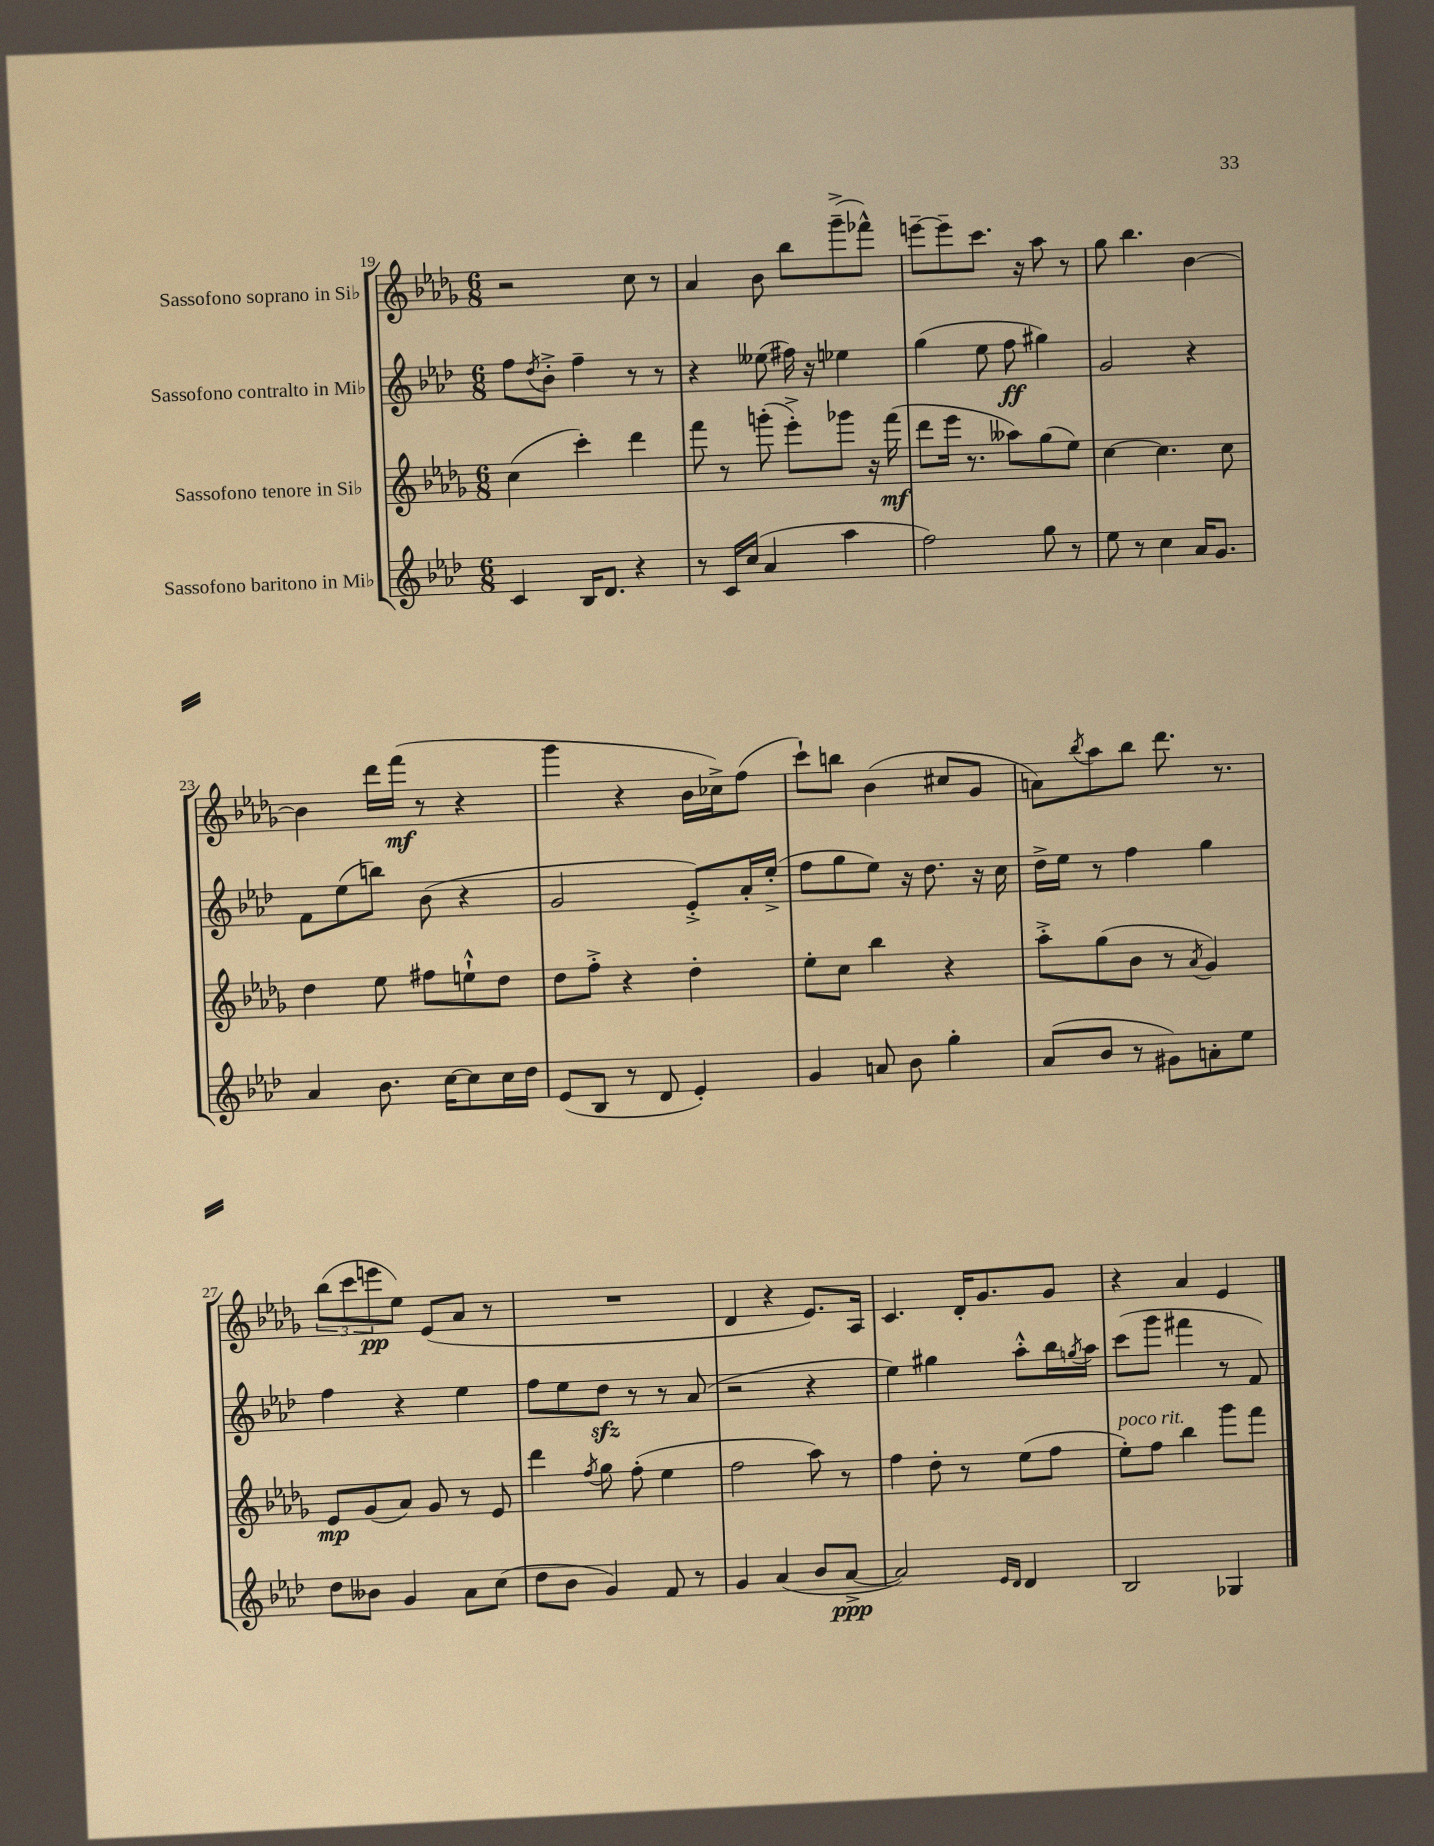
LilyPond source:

<<
\new StaffGroup <<
\new Staff = "s0" \with { instrumentName = "Sassofono soprano in Sib" } {
    \clef treble \key des \major \numericTimeSignature \time 6/8
    r2 c''8 r8 |
    aes'4 bes'8 bes''8 ges'''8--->( fes'''8-^) |
    e'''8~-- e'''8-- c'''8. r16 aes''8 r8 |
    ges''8 bes''4. bes'4~ |
    bes'4 des'''16 f'''16\mf( r8 r4 |
    ges'''4 r4 bes'16 ces''16->) f''8( |
    c'''8-!) b''8 bes'4( cis''8 ges'8 |
    a'8) \acciaccatura { bes''8 } aes''8 bes''8 des'''8. r8. |
    \tuplet 3/2 { bes''8( c'''8 e'''8\pp } ees''8) ees'8( aes'8 r8 |
    R2. |
    des'4 r4 ees'8.) aes16 |
    c'4. des'16-. ges'8. ges'8 |
    r4 aes'4 ees'4 \bar "|." |
}
\new Staff = "s1" \with { instrumentName = "Sassofono contralto in Mib" } {
    \clef treble \key aes \major \numericTimeSignature \time 6/8
    f''8 \acciaccatura { des''8 } bes'8-.-> f''4-- r8 r8 |
    r4 eeses''8( fis''16) r16 ees''4 |
    g''4( ees''8 f''8\ff gis''4) |
    g'2 r4 |
    f'8 ees''8( b''8) bes'8( r4 |
    g'2 ees'8-.->) aes'16-. ees''16-.->( |
    f''8 g''8 ees''8) r16 des''8. r16 c''16 |
    des''16-> ees''16 r8 f''4 g''4 |
    f''4 r4 ees''4 |
    f''8 ees''8 des''8\sfz r8 r8 aes'8( |
    r2 r4 |
    ees''4) gis''4 aes''8-.-^ bes''16 \acciaccatura { g''8 } aes''16 |
    c'''8( g'''8 fis'''4 r8 f'8) \bar "|." |
}
\new Staff = "s2" \with { instrumentName = "Sassofono tenore in Sib" } {
    \clef treble \key des \major \numericTimeSignature \time 6/8
    c''4( c'''4-.) des'''4 |
    f'''8 r8 g'''8-.( ees'''8-.->) ges'''8 r16 f'''16\mf( |
    des'''8 ees'''16 r8. aeses''8) ges''8( ees''8) |
    c''4~ c''4. c''8 |
    des''4 ees''8 fis''8 e''8-!-^ des''8 |
    des''8 f''8-.-> r4 des''4-. |
    ees''8-. c''8 bes''4 r4 |
    aes''8-.-> ges''8( bes'8 r8 \acciaccatura { aes'8 } ges'4) |
    ees'8\mp ges'8( aes'8) ges'8 r8 ees'8 |
    des'''4 \acciaccatura { f''8 } ges''8 f''8-.( ees''4 |
    f''2 aes''8) r8 |
    f''4 des''8-. r8 ees''8( f''8 |
    ees''8-.^\markup { \italic "poco rit." }) f''8 bes''4 ges'''8 f'''8 \bar "|." |
}
\new Staff = "s3" \with { instrumentName = "Sassofono baritono in Mib" } {
    \clef treble \key aes \major \numericTimeSignature \time 6/8
    c'4 bes16 des'8. r4 |
    r8 c'16 c''16( aes'4 aes''4 |
    f''2) g''8 r8 |
    ees''8 r8 c''4 aes'16 g'8. |
    aes'4 bes'8. c''16~ c''8 c''16 des''16 |
    ees'8( bes8 r8 des'8 ees'4-.) |
    g'4 a'8 bes'8 g''4-. |
    aes'8( bes'8 r8 gis'8) a'8-. ees''8 |
    des''8 beses'8 g'4 aes'8 c''8( |
    des''8 bes'8 g'4) f'8 r8 |
    g'4 aes'4( bes'8 aes'8~->\ppp |
    aes'2) \grace { ees'16 des'16 } des'4 |
    bes2 ges4 \bar "|." |
}
>>
>>
\layout { \context { \Score currentBarNumber = #19 } }
